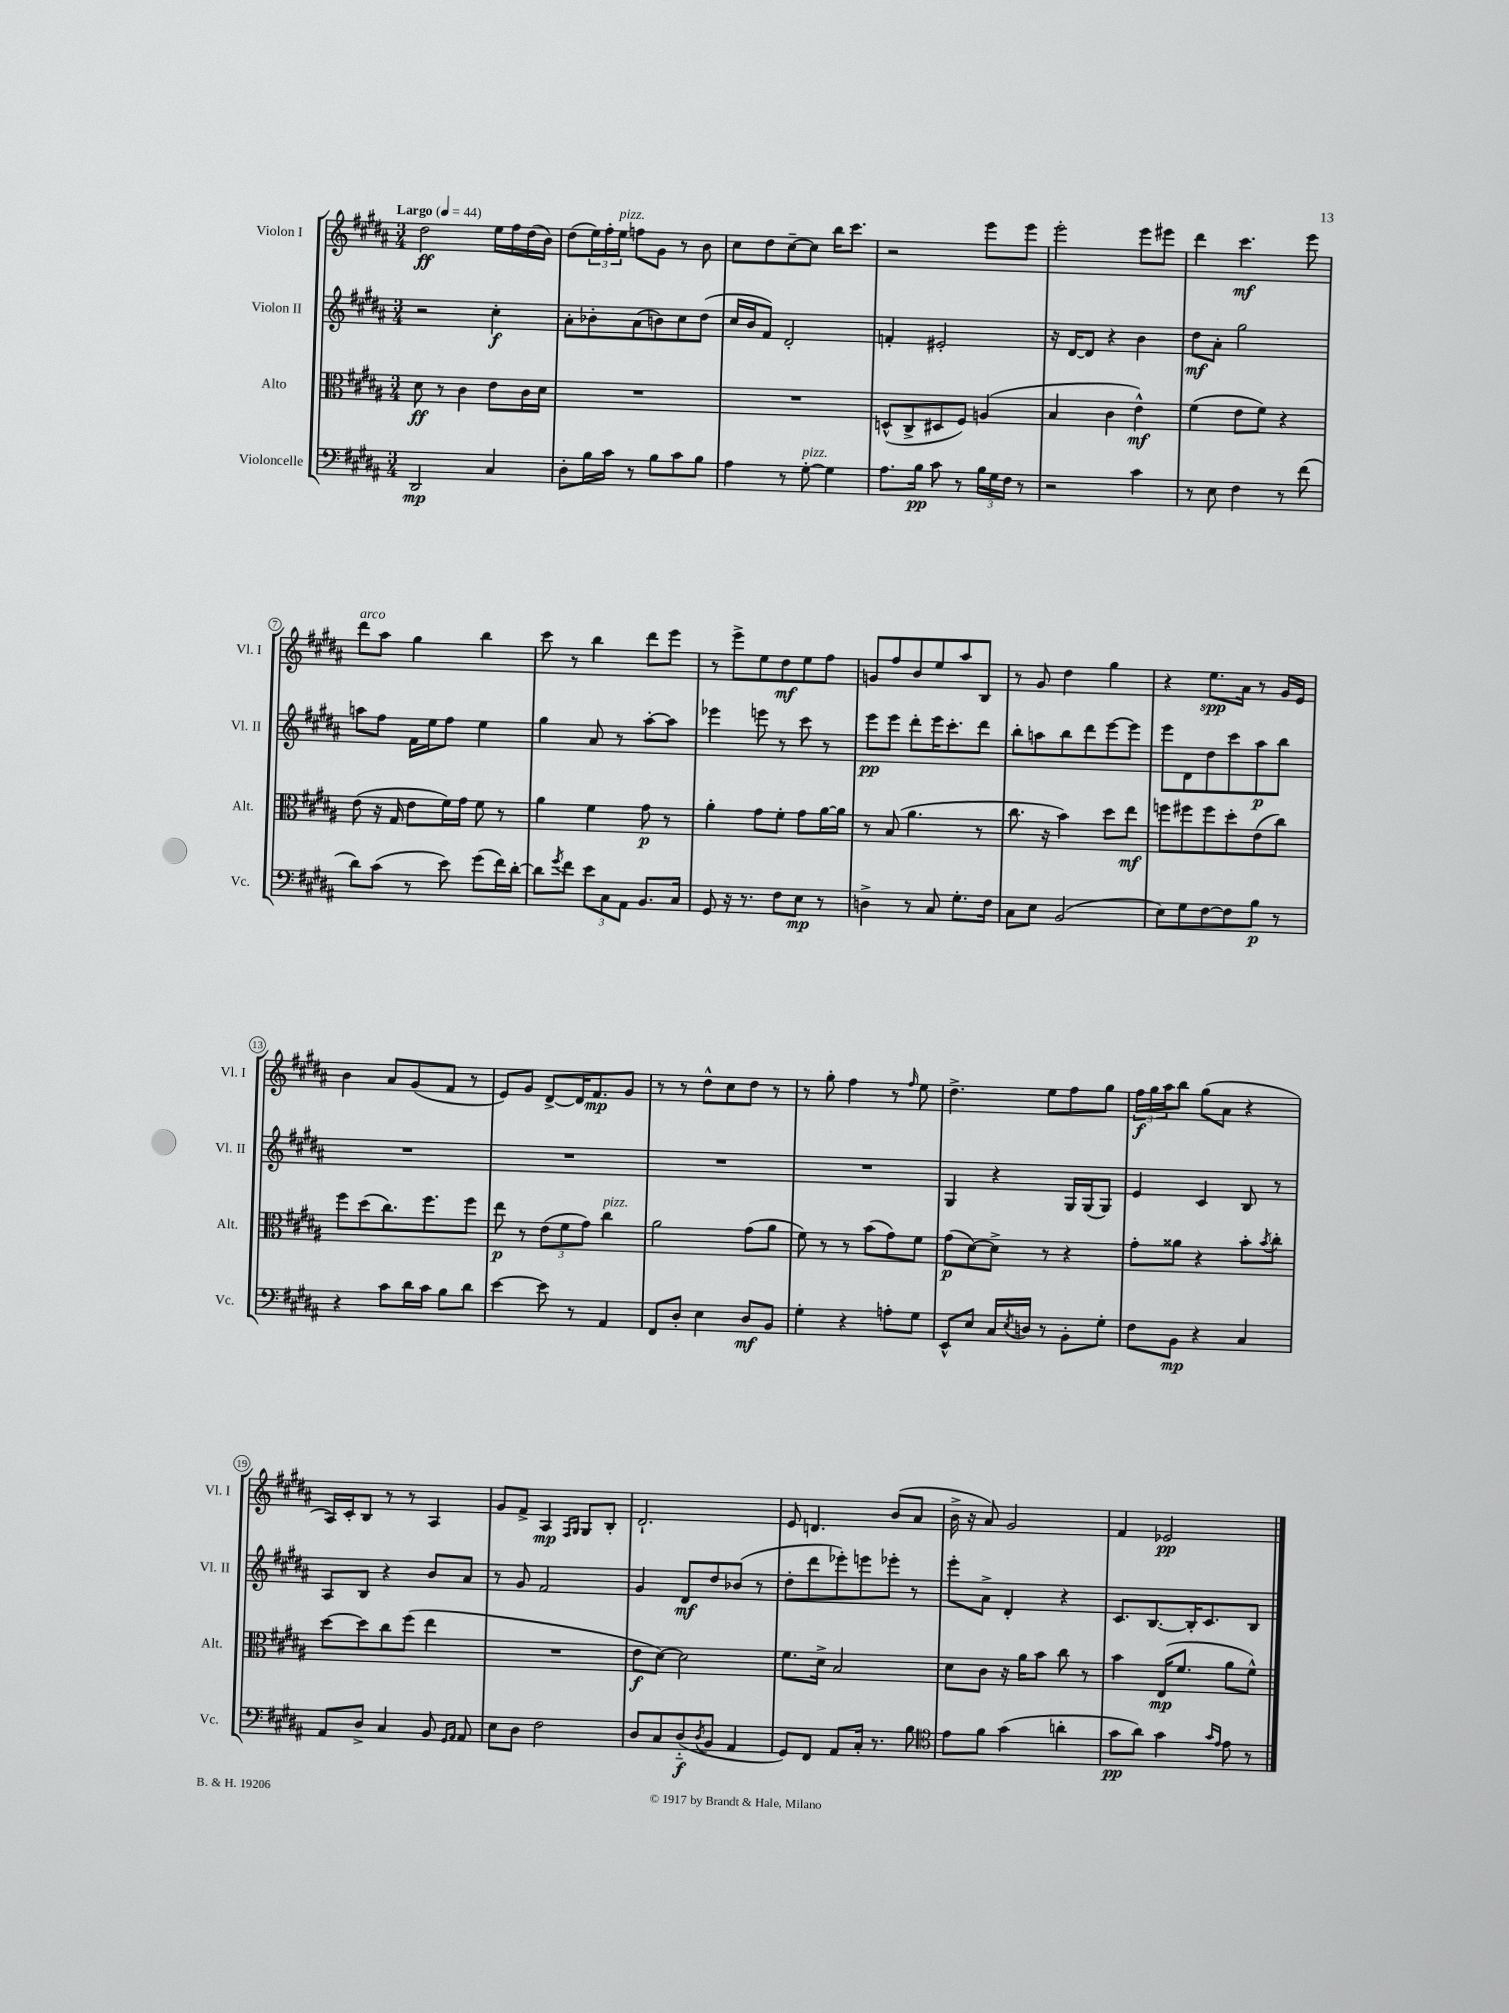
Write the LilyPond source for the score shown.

<<
\new StaffGroup <<
\new Staff = "s0" \with { instrumentName = "Violon I" shortInstrumentName = "Vl. I" } {
    \clef treble \key b \major \numericTimeSignature \time 3/4 \tempo "Largo" 4 = 44
    dis''2\ff e''16 fis''16 dis''16( b'16) |
    dis''8( \tuplet 3/2 { e''16) fis''16-. e''16^\markup { \italic "pizz." } } f''8 gis'8 r8 b'8 |
    cis''8 dis''8 cis''8~-- cis''8 b''16 cis'''8. |
    r2 e'''8 e'''8 |
    e'''2-. e'''8 eis'''8 |
    dis'''4 cis'''4.\mf e'''8 |
    dis'''8^\markup { \italic "arco" } ais''8 gis''4 b''4 |
    cis'''8 r8 b''4 dis'''8 e'''8 |
    r8 e'''8-> e''8 dis''8\mf e''8 fis''8 |
    g'8 fis''8 b'8 e''8 ais''8 b8 |
    r8 gis'8 dis''4 gis''4 |
    r4 e''8.\spp ais'16 r8 gis'16 e'16 |
    b'4 ais'8 gis'8( fis'8 r8 |
    e'8) gis'8 dis'8~-> dis'16 fis'8.\mp gis'8 |
    r8 r8 dis''8-^ cis''8 dis''8 r8 |
    r8 gis''8-. fis''4 r8 \grace { fis''16 } e''8 |
    dis''4.-> e''8 fis''8 gis''8 |
    \tuplet 3/2 { fis''16\f gis''16 ais''16 } b''8 gis''8( ais'8 r4 |
    ais16) cis'16-. b8 r8 r8 ais4 |
    gis'8 fis'8-> ais4\mp \grace { fis16 gis16 } gis8 b8-. |
    dis'2.-! |
    e'8 d'4. b'8( ais'8 |
    b'16-> r16 ais'8) gis'2 |
    fis'4 ees'2\pp \bar "|." |
}
\new Staff = "s1" \with { instrumentName = "Violon II" shortInstrumentName = "Vl. II" } {
    \clef treble \key b \major \numericTimeSignature \time 3/4
    r2 cis''4-.\f |
    ais'8-. bes'8-. ais'8( b'8) cis''8 dis''8( |
    cis''16 b'16 fis'8) dis'2-. |
    f'4-. eis'2-. |
    r16 dis'16~ dis'8 r4 b'4 |
    dis''8\mf ais'8-. gis''2 |
    a''8 fis''8 fis'16 e''16 fis''8 e''4 |
    gis''4 ais'8 r8 ais''8~-. ais''8 |
    ees'''4 e'''8 r8 cis'''8 r8 |
    e'''8\pp e'''8 dis'''8-. e'''16 cis'''8.-. dis'''8 |
    b''8-. a''8 b''8 dis'''8 e'''8~ e'''8 |
    e'''8 dis'8 dis''8 cis'''8 ais''8\p b''8 |
    R2. |
    R2. |
    R2. |
    R2. |
    gis4 r4 gis16 gis16( gis8) |
    e'4 cis'4 b8 r8 |
    ais8 b8 r4 b'8 ais'8 |
    r8 gis'8 fis'2 |
    gis'4 dis'8\mf dis''8 bes'8( r8 |
    dis''8-. dis'''8 ees'''8-.) e'''8 ees'''8-. r8 |
    e'''8-. ais'8-> dis'4-. r4 |
    cis'8. b8.~ b16-. cis'8. b8 \bar "|." |
}
\new Staff = "s2" \with { instrumentName = "Alto" shortInstrumentName = "Alt." } {
    \clef alto \key b \major \numericTimeSignature \time 3/4
    dis'8\ff r8 cis'4 e'8 cis'16 dis'16 |
    R2. |
    R2. |
    d8-^( cis8-> dis8 fis8) a4( |
    b4 cis'4 e'4-^\mf) |
    fis'4( e'8 fis'8) r4 |
    e'8( r16 gis16 e'8 fis'16) gis'16 fis'8 r8 |
    ais'4 fis'4 gis'8\p r8 |
    ais'4-. gis'8 fis'8-. gis'8 ais'16~ ais'16 |
    r8 b8( ais'4. r8 |
    cis''8. r16 b'4) dis''8 e''8\mf |
    f''8 fis''8 fis''8 dis''8-. e'8( cis''8) |
    fis''8 dis''8( cis''8.) fis''8. fis''8 |
    e''8\p r8 \tuplet 3/2 { e'8( fis'8 gis'8) } cis''4^\markup { \italic "pizz." } |
    ais'2 gis'8( ais'8 |
    fis'8) r8 r8 b'8( gis'8) fis'8 |
    gis'8\p( dis'8~) dis'8-> r8 r4 |
    gis'8-. aisis'8 r4 b'8-. \acciaccatura { b'8 } cis''8-. |
    dis''8~ dis''8 cis''8 fis''8( e''4 |
    R2. |
    e'8\f dis'8~) dis'2 |
    fis'8. dis'16-> b2 |
    dis'8 cis'8 r16 ais'16 b'8 cis''8 r8 |
    b'4 e16\mp( fis'8. ais'8 fis'8-^) \bar "|." |
}
\new Staff = "s3" \with { instrumentName = "Violoncelle" shortInstrumentName = "Vc." } {
    \clef bass \key b \major \numericTimeSignature \time 3/4
    dis,2\mp cis4 |
    dis8-. b16 cis'16 r8 b8 cis'8 b8 |
    ais4 r8 gis8~-.^\markup { \italic "pizz." } gis4 |
    ais8. b16\pp cis'8 r8 \tuplet 3/2 { b16 gis16 fis16 } r8 |
    r2 cis'4 |
    r8 e8 fis4 r8 fis'8( |
    dis'8) cis'8( r8 e'8) gis'8( fis'16) dis'16~-. |
    dis'8 \acciaccatura { gis'8 } fis'8 \tuplet 3/2 { e'8 cis8 ais,8 } b,8. cis16 |
    gis,8 r16 r8. fis8 e8\mp r8 |
    d4-> r8 cis8 gis8.-. fis16 |
    cis8 e8 b,2( |
    e8) gis8 fis8~ fis8 b8\p r8 |
    r4 cis'8 dis'16 cis'16 b8 dis'8 |
    e'4~ e'8 r8 ais,4 |
    fis,8 dis8-. e4 dis8\mf b,8 |
    gis4-. r4 a8-. gis8 |
    e,8-^ e8 cis16 \acciaccatura { e8 } d16 r8 b,8-. gis8-. |
    fis8 b,8\mp r4 cis4 |
    ais,8 dis8-> cis4 b,8 \grace { gis,16 ais,16 } ais,8 |
    e8 dis8 fis2 |
    dis8 cis8 dis8-_\f( \acciaccatura { dis8 } b,8 ais,4 |
    gis,8) fis,8 ais,8 cis16-. r8. b8 |
    \clef tenor e'8 fis'8 gis'4( a'4-. |
    gis'8\pp ais'8) gis'4 \grace { gis'16 e'16 } e'8 r8 \bar "|." |
}
>>
>>
\layout { \context { \Score \override BarNumber.stencil = #(make-stencil-circler 0.1 0.3 ly:text-interface::print) } }
